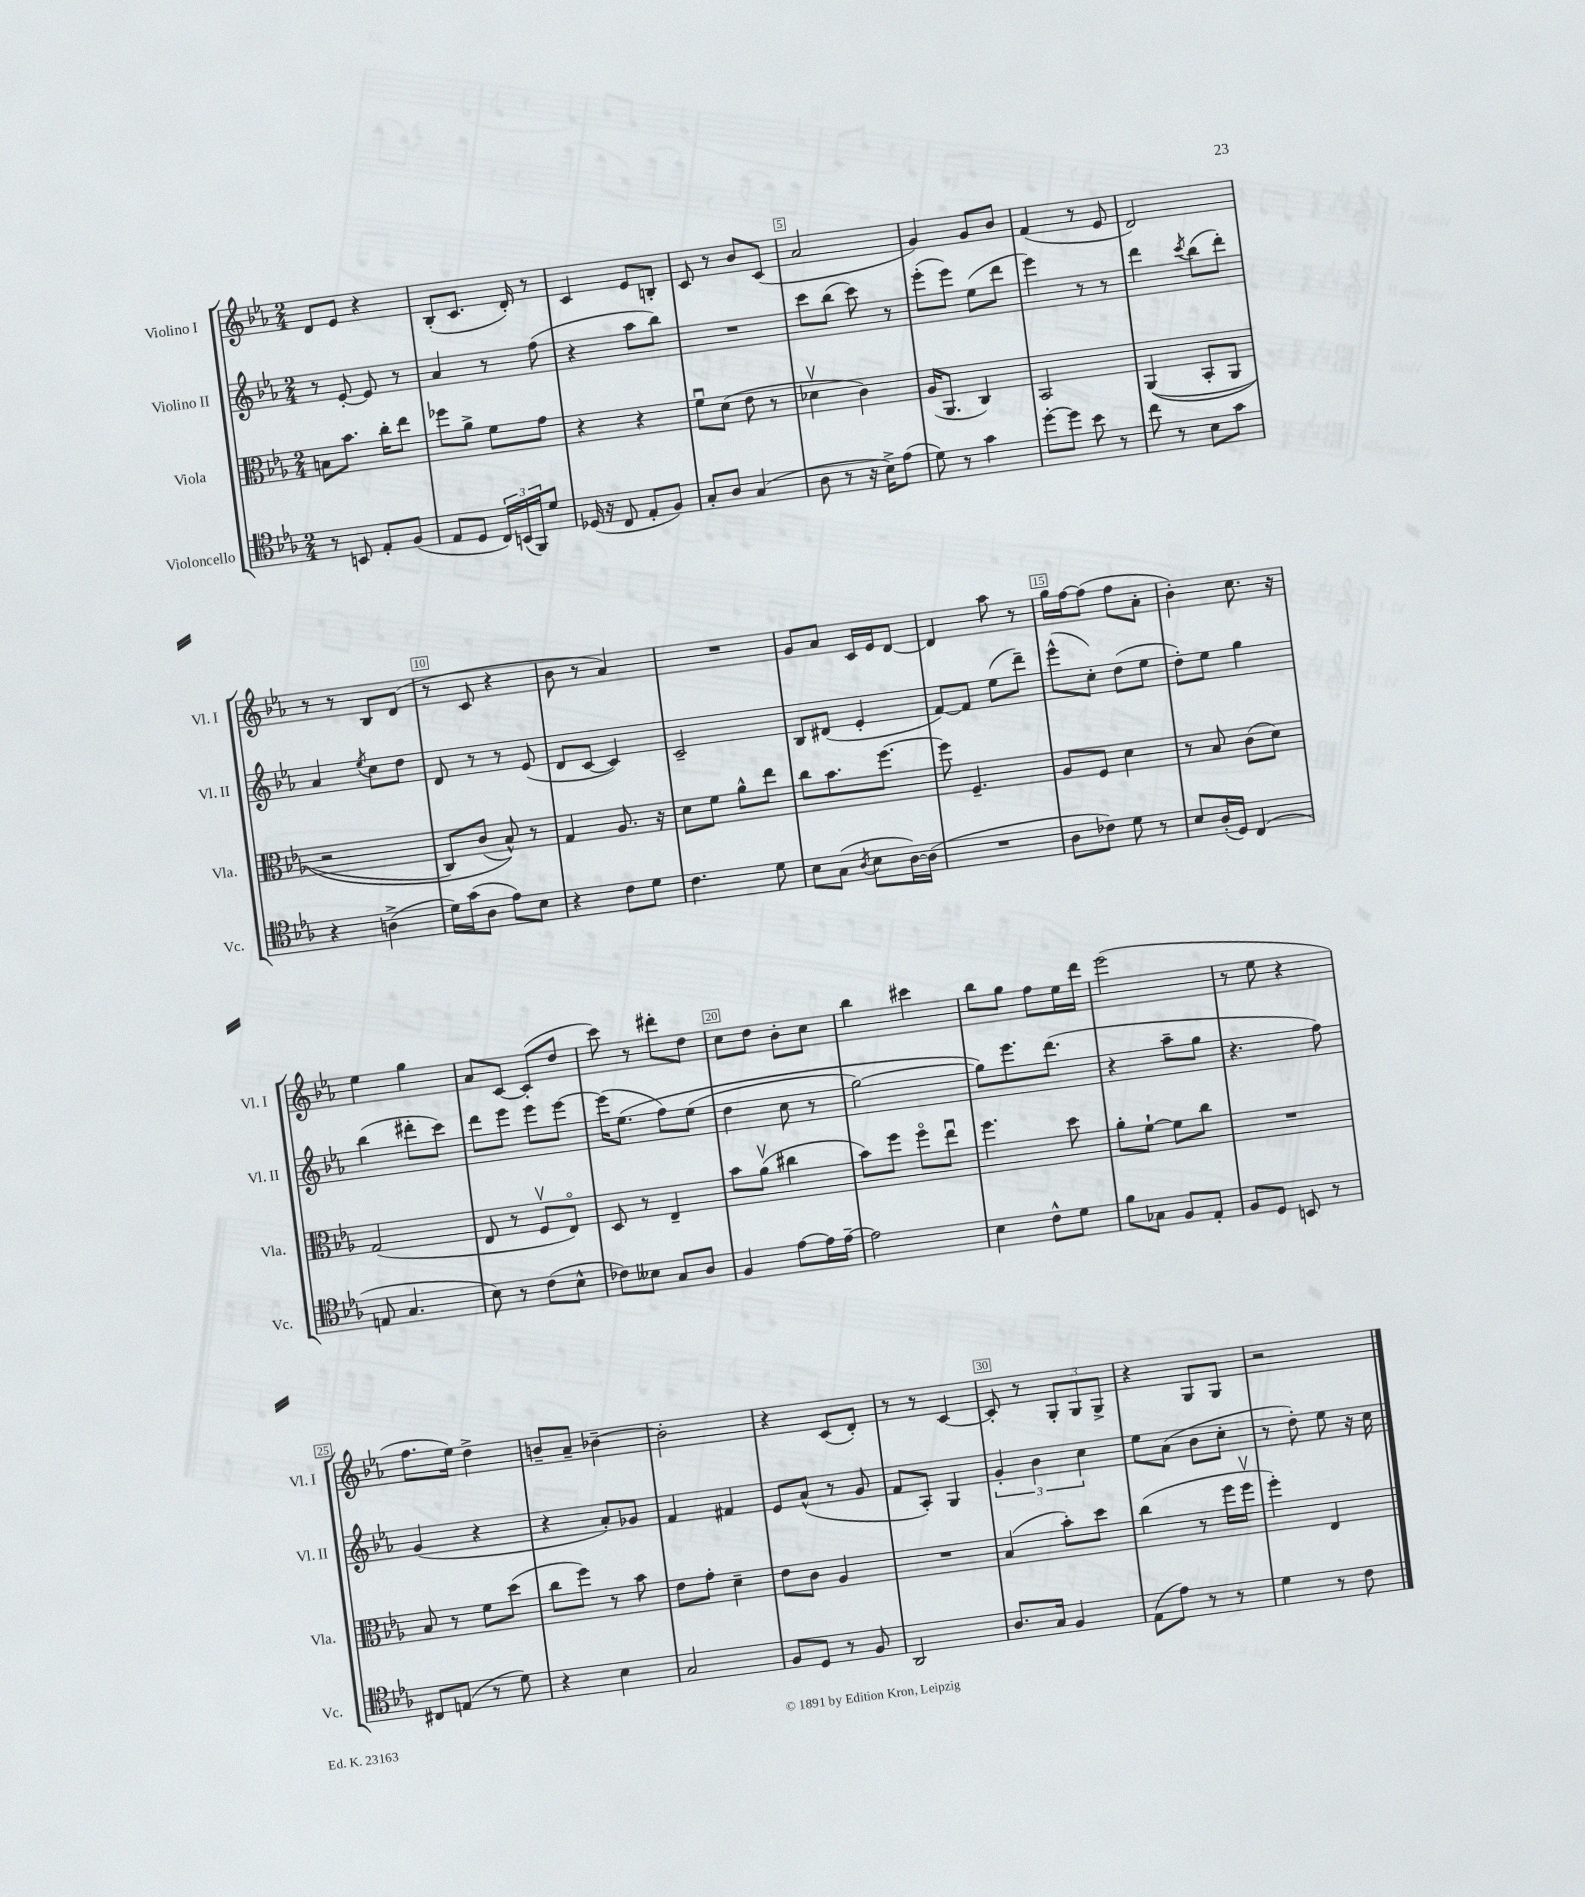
<<
\new StaffGroup <<
\new Staff = "s0" \with { instrumentName = "Violino I" shortInstrumentName = "Vl. I" } {
    \clef treble \key ees \major \numericTimeSignature \time 2/4
    d'8 ees'8 r4 |
    bes8-.( c'8. d'16-.) r8 |
    c'4 ees'8 b8-. |
    c'8 r8 bes'8 c'8( |
    aes'2 |
    g'4) g'8 bes'8 |
    f'4( r8 ees'8 |
    d'2) |
    r8 r8 bes8 d'8( |
    r8 c'8 r4 |
    bes'8 r8 aes'4) |
    R2 |
    g'8 aes'8 c'16 ees'16 d'8~ |
    d'4 aes''8 r8 |
    g''16 f''16~ f''8( f''8 aes'8-. |
    bes'4-.) c''8. r16 |
    ees''4 g''4 |
    aes'8 c'8~ c'8-.( d''8 |
    c'''8) r8 dis'''8-. d''8 |
    c''8 d''8 bes'8-. c''8 |
    bes''4 cis'''4 |
    bes''8 g''8 f''8 ees''16 d'''16 |
    ees'''2( |
    r8 ees''8 r4 |
    f''8. ees''16) d''4-> |
    b'8-- aes'8-- bes'4~-- |
    bes'2-. |
    r4 c'8( d'8-.) |
    r8 r8 c'4~ |
    c'8-. r8 \tuplet 3/2 { g8-. g8 g8-> } |
    r4 g8 g8 |
    r2 \bar "|." |
}
\new Staff = "s1" \with { instrumentName = "Violino II" shortInstrumentName = "Vl. II" } {
    \clef treble \key ees \major \numericTimeSignature \time 2/4
    r8 ees'8~-. ees'8 r8 |
    aes'4 r8 f''8( |
    r4 aes''8 bes''8) |
    R2 |
    c'''8 bes''8( c'''8) r8 |
    ees'''8-.( ees'''8) ees''8( d'''8 |
    ees'''4) r8 r8 |
    d'''4 \acciaccatura { c'''8 } bes''8( d'''8-.) |
    aes'4 \acciaccatura { ees''8 } c''8 d''8 |
    d'8 r8 r8 ees'8( |
    d'8 c'8~ c'4) |
    c'2-- |
    bes8 dis'8( ees'4-. |
    f'8~) f'8 ees''8( d'''8--) |
    ees'''8-^( c''8-.) d''8( ees''8 |
    d''8-.) ees''8 g''4 |
    bes''4( dis'''8-. c'''8) |
    d'''8 ees'''8 ees'''8 ees'''8~ |
    ees'''16( ees''8.\( f''8) ees''8( |
    d''4 c''8 r8 |
    g''2~) |
    g''8\) ees'''8. d'''8.( |
    r4 aes''8-- g''8 |
    r4. f''8) |
    g'4( r4 |
    r4 aes'8-.) ges'8 |
    f'4 fis'4 |
    ees'8 aes'8-^( r8 g'8 |
    f'8 aes8-.) g4 |
    \tuplet 3/2 { g'4-. bes'4 c''4 } |
    ees''8 aes'8( bes'8 c''8-. |
    r8 d''8-.) ees''8 r16 c''16 \bar "|." |
}
\new Staff = "s2" \with { instrumentName = "Viola" shortInstrumentName = "Vla." } {
    \clef alto \key ees \major \numericTimeSignature \time 2/4
    b8 bes'8. c''16-. ees''8 |
    fes''8 aes'8-> f'8 g'8 |
    r4 r4 |
    f'8\downbow d'8( ees'8 r8 |
    des'4\upbow c'4) |
    aes16( aes,8. c4) |
    bes,2 |
    aes,4(\( bes,8-. aes,8 |
    r2 |
    c8) c'8( bes8-^)\) r8 |
    g4 aes8. r16 |
    d'8 f'8 aes'8-^ ees''8 |
    c''8 bes'8. f''8.~ |
    f''8 f4.-- |
    aes8 f8 d'4 |
    r8 bes8 c'8( d'8) |
    g2( |
    ees8 r8 f8\upbow ees8\flageolet) |
    d8 r8 ees4-- |
    bes'8 aes'8\upbow( cis''4 |
    bes'8) f''8 f''8\flageolet ees''8\downbow |
    f''4. d''8 |
    aes'8-. f'8~-! f'8 c''8 |
    R2 |
    bes8 r8 f'8 d''8( |
    c''8 f''8) r8 bes'8 |
    ees'8 g'8-. d'4-- |
    ees'8 c'8 aes4 |
    R2 |
    bes4( bes'8-.) d''8 |
    c''4( r8 f''16 f''16\upbow |
    f''4-.) ees4 \bar "|." |
}
\new Staff = "s3" \with { instrumentName = "Violoncello" shortInstrumentName = "Vc." } {
    \clef tenor \key ees \major \numericTimeSignature \time 2/4
    r8 b,8 ees8-. f8( |
    ees8 d8 \tuplet 3/2 { c16) b,16( f,16) } d'8 |
    des16( r16 c8 ees8-. f8) |
    g8-. aes8 g4( |
    aes8 r8 r16 bes16->) ees'8( |
    d'8) r8 g'4 |
    d''8~-. d''8 bes'8 r8 |
    c''8 r8 bes8 g'8 |
    r4 a4->( |
    d'16) g'16( aes8 ees'8) bes8 |
    r4 c'8 d'8 |
    c'4. d'8 |
    bes8 g8( \acciaccatura { aes8 } bes8 aes16~) aes16( |
    R2 |
    aes8 ces'8) d'8 r8 |
    bes8 aes16-.( d16) c4( |
    e8 g4. |
    bes8) r8 c'8( bes8-^ |
    ces'8) beses8 g8 aes8 |
    f4 ees'8~ ees'16 ees'16~-- |
    ees'2 |
    bes4 c'8-^ d'8 |
    f'8 ges8 f8 ees8-. |
    f8 d8 b,8 r8 |
    cis8 e8( r8 d'8) |
    r4 bes4 |
    g2 |
    f8 d8 r8 f8 |
    aes,2 |
    aes8. g16 f4 |
    ees8( ees'8) r8 r8 |
    d'4 r8 c'8 \bar "|." |
}
>>
>>
\layout { \context { \Score \override BarNumber.break-visibility = ##(#f #t #t) barNumberVisibility = #(every-nth-bar-number-visible 5) \override BarNumber.stencil = #(make-stencil-boxer 0.1 0.3 ly:text-interface::print) } }
